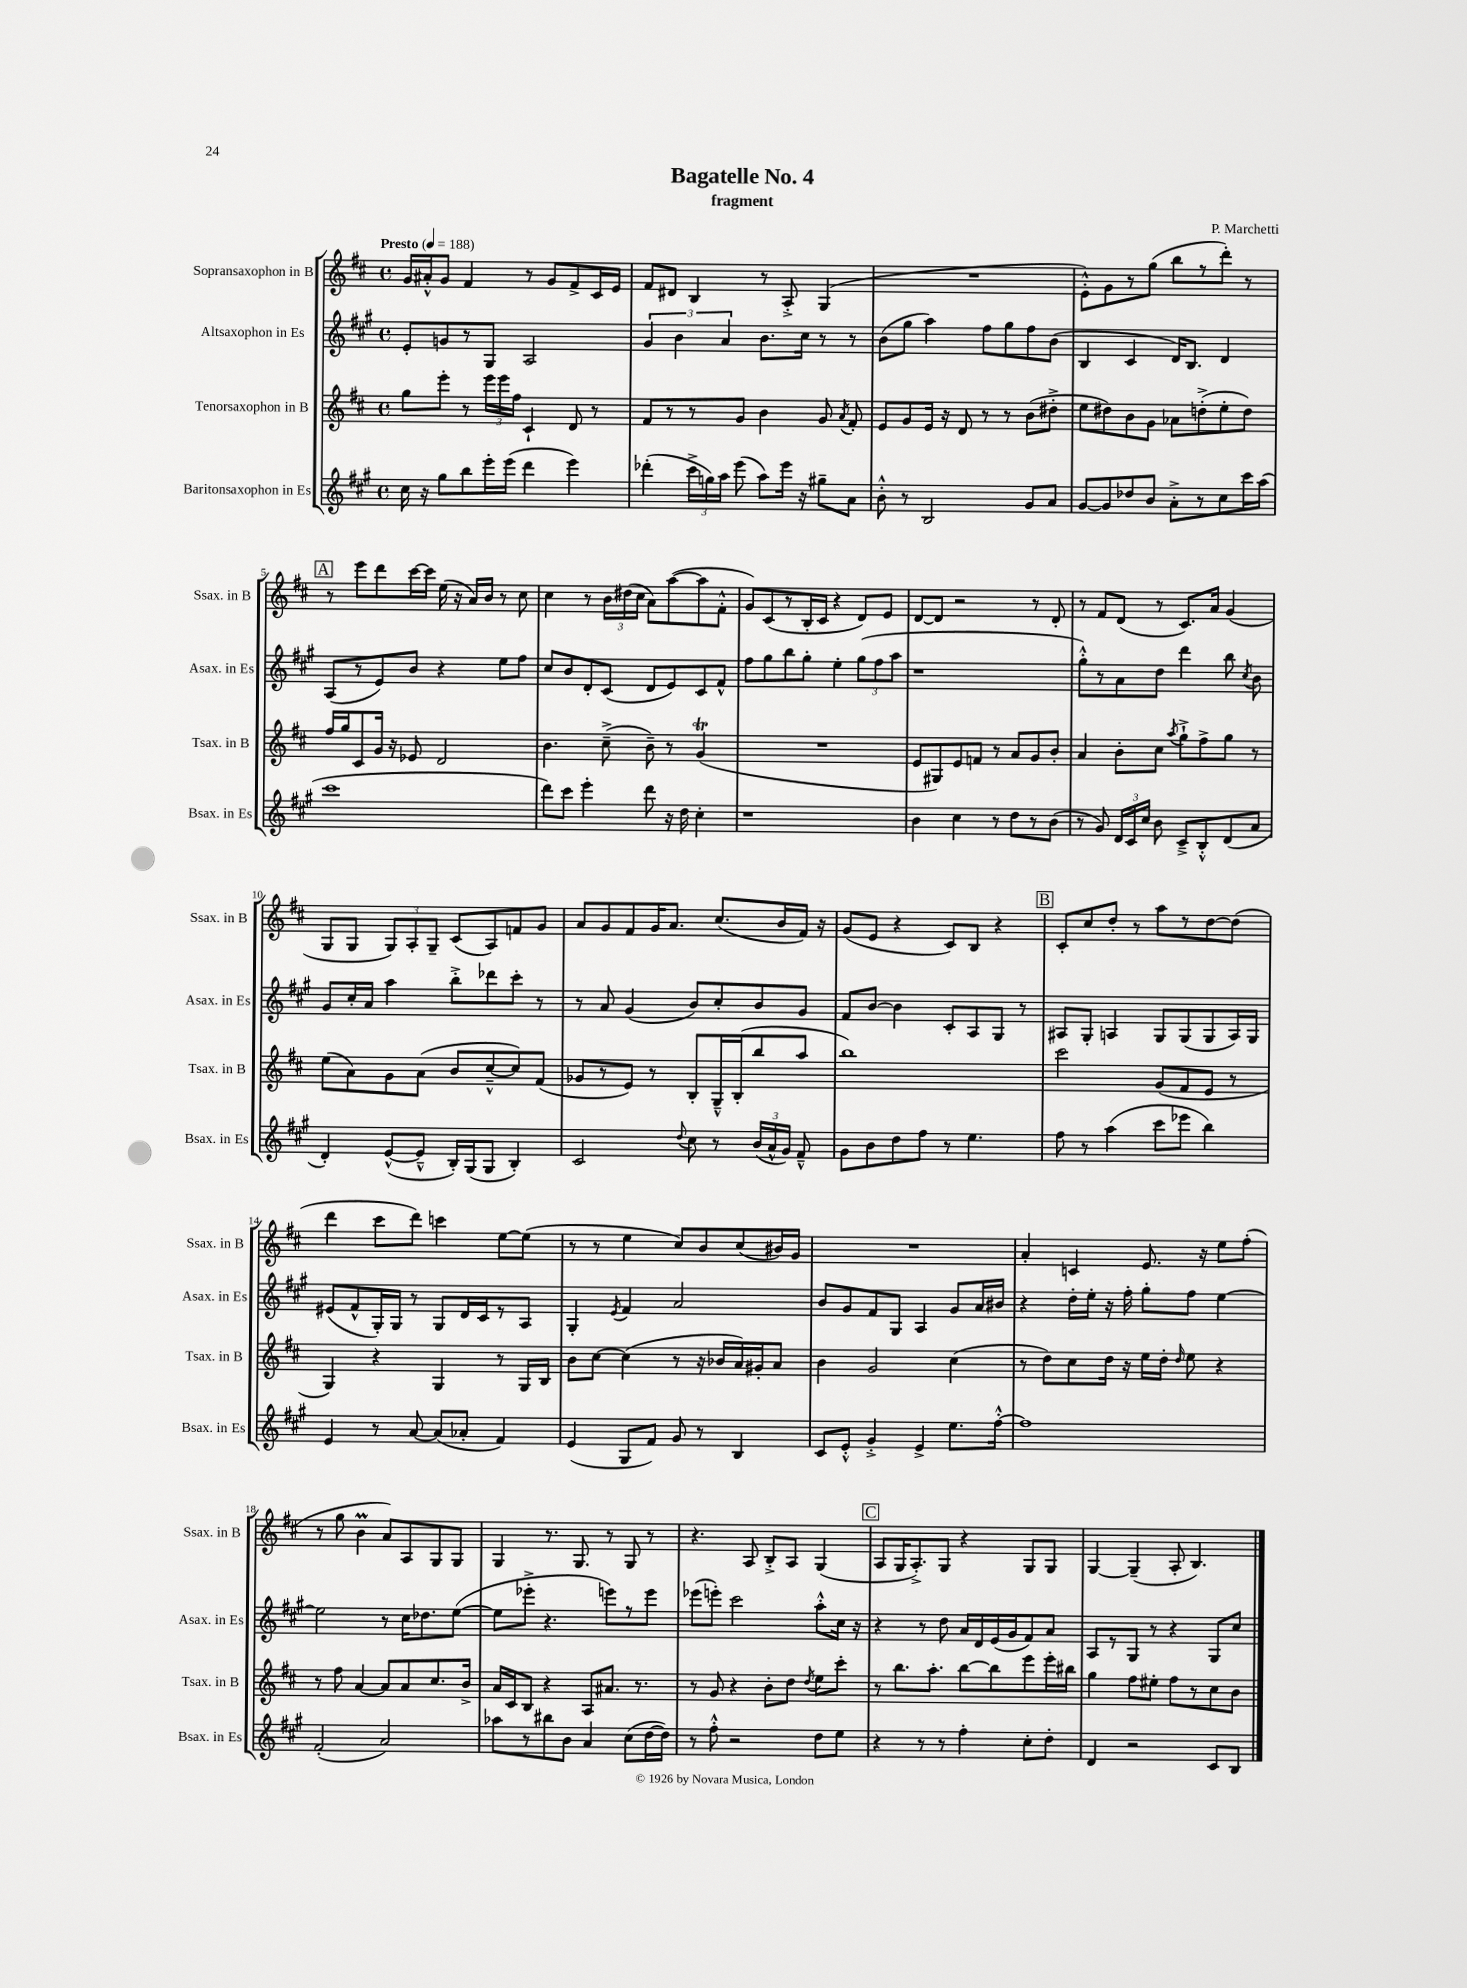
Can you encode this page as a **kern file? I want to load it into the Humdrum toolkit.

**kern	**kern	**kern	**kern
*staff4	*staff3	*staff2	*staff1
*clefG2	*clefG2	*clefG2	*clefG2
*k[f#c#g#]	*k[f#c#]	*k[f#c#g#]	*k[f#c#]
*M4/4	*M4/4	*M4/4	*M4/4
*met(c)	*met(c)	*met(c)	*met(c)
*MM188	*MM188	*MM188	*MM188
16cc#\	8gg\L	8e'/L	16g/LL
16r	.	.	16a#'^^/J
8gg#\L	8eee'\J	8g/	8g/J
8bb\	8r	8r	4f#/
16eee'\L	24eee\LL	8G#/J	.
.	24eee\	.	.
(16eee\JJ	.	.	.
.	24ff#\JJ	.	.
4ddd\	4c#`/	2A/	8r
.	.	.	8g/L
4eee\)	8d/	.	8f#^/
.	8r	.	16c#/L
.	.	.	16e/JJ
=	=	=	=
(4ddd-'\	8f#/L	6g#/	8f#/L
.	8r	.	8d#/J
.	.	6b\	.
24ccc#^\LL	8r	.	4B/
24gg\)	.	.	.
24aa\JJ	.	6a/	.
(8eee\	8g/J	.	.
8aa\L)	4b\	8.b\L	8r
16eee\Jk	.	.	8A'^/
16r	.	16cc#\Jk	.
8gg#~\L	8g/	8r	(4G/
.	8qa/	.	.
8a\J	8f#'/	8r	.
=	=	=	=
8b'^^\	8e/L	(8b\L	1r
8r	8g/	8gg#\J	.
2B/	16e/Jk	4aa\)	.
.	16r	.	.
.	8d/	.	.
.	8r	8ff#\L	.
.	8r	8gg#\	.
8g#/L	(8b\L	8ff#\	.
8a/J	8dd#'^\J	(8b\J	.
=	=	=	=
[8g#/L	8ee\L	4B/	8e'^^\L)
8g#/]	8dd#\)	.	8g\
8dd-/	8b\	4c#/	8r
8b/J	8g\J	.	(8gg\J
8a'^\L	8a-\L	16d/LK)	8bb\L
.	.	8.B/J	.
8r	(8dd'^\	.	8r
8cc#\	8ee'\	4d/	8ddd'\J)
16ccc#\L	8dd\J)	.	8r
(16aa\JJ	.	.	.
=	=	=	=
1ccc#	16ff#/LL	(8A/L	8r
.	16gg/J	.	.
.	8c#/	8r	8eee\L
.	16g/Jk	8e/)	8ddd\
.	16r	.	.
.	8e-/	8b/J	[16ccc#\L
.	.	.	16ccc#\]JJ
.	2d/	4r	(16ee\
.	.	.	16r
.	.	.	16a/LL)
.	.	.	16b/JJ
.	.	8ee\L	8r
.	.	8ff#\J	8cc#\
=	=	=	=
8ddd\L)	4.b\	8cc#/L	4cc#\
8ccc#\J	.	8b/	.
4eee'\	.	8d'/	8r
.	(8cc#~^\	(8c#/J	24b\LL
.	.	.	(24dd#\
.	.	.	24cc#\JJ
8ddd\	8b~\)	8d/L	8a\L)
16r	8r	8e/)	([8aa\
16dd\	.	.	.
4cc#'\	(4g/	8c#/	8aa\]
.	.	8f#^^/J	8f#'^^\J
=	=	=	=
1r	1r	8ff#\L	8g/L)
.	.	8gg#\	(8c#/
.	.	8bb\	8r
.	.	8gg#'\J	16B'/L
.	.	.	16c#/JJ
.	.	4ee'\	4r
.	.	(12gg#\L	8d/L)
.	.	12ff#\	.
.	.	.	8e/J
.	.	12aa\J	.
=	=	=	=
4b\	8e/L	1r	[8d/L
.	8G#/)	.	8d/]J
4cc#\	8e/	.	2r
.	8f/J	.	.
8r	8r	.	.
8dd\L	8a/L	.	.
8r	8g/	.	8r
(8b\J	8b'/J	.	8d'/
=	=	=	=
8r	4a/	8gg#'^^\L)	8r
8g#/)	.	8r	8f#/L
24d/LL	8b'\L	8a\	(8d/J
24c#/	.	.	.
24cc#/JJ	.	.	.
8b\	8cc#\J	8dd\J	8r
.	8qaa/	.	.
8c#~^/L	8gg`^\L	4ddd\	8.c#/L)
8B'^^/	8ff#^\	.	.
.	.	.	16a/Jk
(8d/	8gg\J	8bb\	(4g/
.	.	8qcc#/	.
8a/J	8r	8b\	.
=	=	=	=
4d'/)	(8ee\L	8g#/L	8G/L
.	8a\)	16cc#'/L	8G/J
.	.	16a/JJ	.
([8e^^/L	8g\	4aa\	12G/L)
.	.	.	12A'/
8e~^^/]J	(8a\J	.	.
.	.	.	12G~/J
16B'/LL)	8b/L	8bb'^\L	(8c#/L
(16G#/J	.	.	.
8G#/J	[8cc#~^^/	8ddd-\	8A/)
4B'/)	8cc#/])	8ccc#'\J	8f/
.	(8f#/J	8r	8g/J
=	=	=	=
2c#/	8g-/L	8r	8a/L
.	8r	8a/	8g/
.	8e/J)	(4g#/	8f#/
.	8r	.	16g/K
.	.	.	8.a/J
8qqdd/	.	.	.
8cc#\	8B'/L	8b/L)	.
8r	16G~^^/L	8cc#'/	(8.cc#/L
.	(16B'/J	.	.
(24b/LL	8bb/	8b/	.
24a^^/	.	.	.
.	.	.	16b/L
24g#/JJ)	.	.	.
8f#~^^/	8aa/J	8g#/J	16f#/JJ)
.	.	.	16r
=	=	=	=
8g#\L	1bb)	8f#/L	(8g/L
8b\	.	[8b/J	8e/J
8dd\	.	4b\]	4r
8ff#\J	.	.	.
8r	.	8c#'/L	8c#/L)
4.ee\	.	8A/	8B/J
.	.	8G#/J	4r
.	.	8r	.
=	=	=	=
8ff#\	2ccc#\	8A#/L	8c#'/L
8r	.	8G#'/J	8cc#/
(4aa\	.	4A/	8dd'/J
.	.	.	8r
8ccc#\L	(8g/L	8G#/L	8aa\L
8eee-\J	8f#/	(8G#/	8r
4bb\)	8e/J	8G#/	[8dd\
.	8r	16A/L)	(8dd\]J
.	.	16G#/JJ	.
=	=	=	=
4e/	4G/)	(8e#/L	4ddd\
.	.	8f#^^/	.
8r	4r	16G#'/L)	8ccc#\L
.	.	16G#/JJ	.
[8a/	.	8r	8ddd\J)
(8a/]L	4G/	8G#/L	4ccc\
8a-'/J	.	16d/L	.
.	.	16c#/J	.
4f#/)	8r	8r	[8ee\L
.	16G/LL	8A/J	(8ee\]J
.	16B/JJ	.	.
=	=	=	=
(4e/	8b\L	4G#'/	8r
.	[8cc#\J	.	8r
.	.	8qe/	.
8G#/L	(4cc#\]	4f#/	4ee\
8f#/J)	.	.	.
8g#/	8r	2a/	8cc#/L)
8r	16r	.	8b/
.	16b-/LL	.	.
4B/	16a/)	.	(8cc#/
.	16g#'/J	.	.
.	8a/J	.	16b#/L)
.	.	.	16g/JJ
=	=	=	=
8c#/L	4b\	8b/L	1r
8e'^^/J	.	8g#/	.
4g#'^/	2g/	8f#/	.
.	.	8G#/J	.
4e^/	.	4A/	.
8.ee\L	(4cc#\	8g#/L	.
.	.	16a/L	.
[16ff#'^^\Jk	.	16b#/JJ	.
=	=	=	=
1ff#]	8r	4r	4a'/
.	8dd\L)	.	.
.	8cc#\	16dd'\LL	4c/
.	.	16ee'\JJ	.
.	16dd\Jk	16r	.
.	16r	16ff#'\	.
.	16ee\LL	8gg#'\L	8.e/
.	16dd'\JJ	.	.
.	16qqdd/	.	.
.	8ee\	8ff#\J	.
.	.	.	16r
.	4r	[4ee\	8ee\L
.	.	.	(8ff#'\J
=	=	=	=
(2f#'/	8r	2ee\]	8r
.	8ff#\	.	8gg\
.	[4a/	.	4b\
2a/)	8a/]L	8r	8a/L)
.	8a/	16cc#\LK	8A/
.	.	8.dd-\	.
.	8.cc#/	.	8G/
.	.	([8ee\J	8G/J
.	16b^/Jk	.	.
=	=	=	=
8aa-\L	16a/LL	8ee\]L	4G/
.	16c#/J	.	.
8r	8B/J	8eee-'^\J	.
8bb#\	4r	4.r	8.r
8b\J	.	.	.
.	.	.	8.G/
4a/	8A/L	.	.
.	8.a#/J	8eee\L)	8r
(8cc#\L	.	8r	8G/
.	8.r	.	.
[16dd\L	.	8eee\J	8r
16dd\]JJ)	.	.	.
=	=	=	=
8r	8r	(8eee-\L	4.r
8ff#'^^\	8g/	8eee'\J)	.
2r	4r	2ccc#\	.
.	.	.	8A/
.	8b'\L	.	8B'^/L
.	8dd\J	.	8A/J
.	8qdd/	.	.
8dd\L	8ee\L	8aa'^^\L	(4G/
8ee\J	8ccc#'\J	16cc#\Jk	.
.	.	16r	.
=	=	=	=
4r	8r	4r	8A/L
.	8.bb\L	.	16G/K
.	.	.	8.A'^/)
8r	.	8r	.
.	8.aa'\J	.	.
8r	.	8dd\	8G/J
4ff#'\	[8bb\L	16a/LL	4r
.	.	16d/	.
.	8bb\]	(16e/	.
.	.	16g#/J	.
8cc#'\L	8eee\	8f#/)	8G/L
8dd'\J	16eee'\L	8a/J	8G/J
.	16bb#\JJ	.	.
=	=	=	=
4d/	4gg\	8A/L	[4G/
.	.	8r	.
2r	8ff#\L	8G#/J	(4G~/]
.	8ee#'\J	8r	.
.	8ff#\L	4r	8A'/
.	8r	.	4.B/)
8c#/L	8cc#\	8G#/L	.
8B/J	8b\J	8cc#/J	.
==	==	==	==
*-	*-	*-	*-
